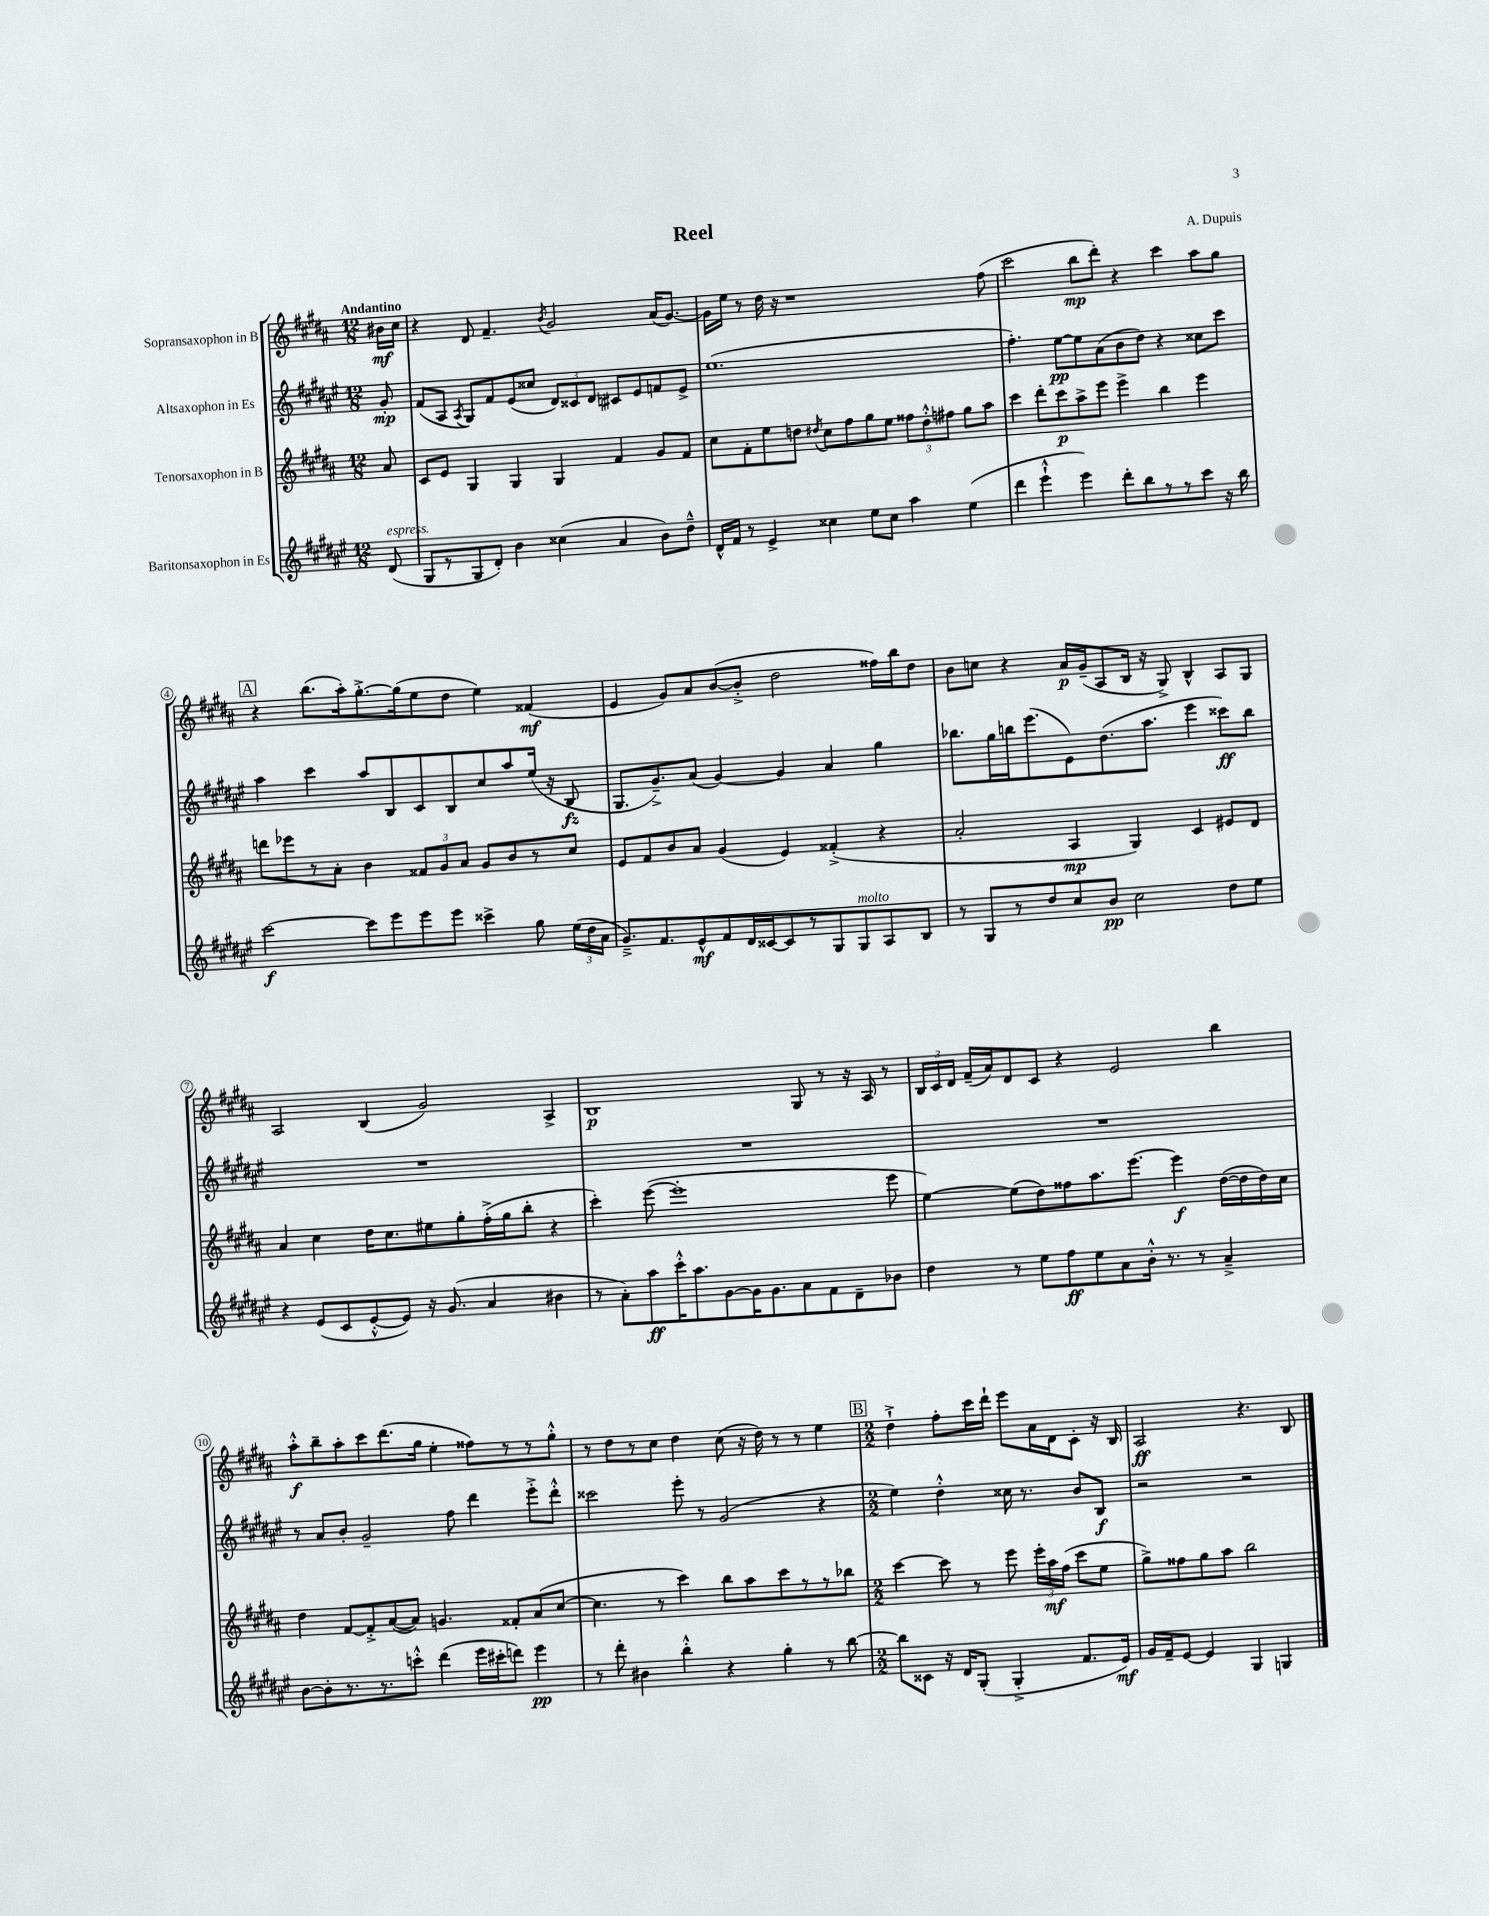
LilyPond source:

\header { title = "Reel" composer = "A. Dupuis" }
<<
\new StaffGroup <<
\new Staff = "s0" \with { instrumentName = "Sopransaxophon in B" } {
    \clef treble \key b \major \numericTimeSignature \time 12/8 \partial 8 \tempo "Andantino"
    \autoBeamOff bis'16[\mf cis''16] |
    r4 dis'8 fis'4.-- \acciaccatura { b'8 } gis'2 ais'16[( gis'8.]~) |
    gis'16[ e''16] r8 dis''16 r16 r1 fis''8( |
    cis'''2 b''8[\mp dis'''8]-.) r4 cis'''4 ais''8[ gis''8] |
    \mark \markup { \box "A" } r4 b''8.[( ais''16-.) gis''8.~-.-> gis''16( e''8 dis''8] e''4) fisis'4\mf( |
    e'4 gis'8[) ais'8 b'8~( b'8]-.-> dis''2 fisis''16[) b''16 dis''8] |
    b'8[ c''8] r4 ais'16[\p gis'16--( ais8 b16] r16 gis8->) b4-^ ais8[ gis8] |
    ais2 b4( gis'2) ais4-> |
    b1\p gis8 r8 r16 ais16 r8 |
    \tuplet 3/2 { b16[ cis'16 dis'16] } fis'16[--( ais'16) dis'8 cis'8] r4 e'2 b''4 |
    ais''8[-.-^\f b''8-- ais''8-. cis'''8 dis'''8.( gis''16] e''4-. fisis''8[) r8 r8 gis''8]-.-^ |
    r8 dis''8[ r8 cis''8] dis''4 cis''8( r16 dis''16) r8 r8 e''4 |
    \mark \markup { \box "B" } \numericTimeSignature \time 2/2 dis''4-!-> fis''8[-. cis'''16 dis'''16]-! e'''8[ ais'16 dis'16 cis'8]-. r16 b16 |
    ais2\ff r4. b8 \bar "|." |
}
\new Staff = "s1" \with { instrumentName = "Altsaxophon in Es" } {
    \clef treble \key fis \major \numericTimeSignature \time 12/8 \partial 8
    \autoBeamOff gis'8-.\mp |
    fis'8[( ais8] \acciaccatura { ais8 } gis8[) fis'8 eis'8( cisis''8] \tuplet 3/2 { dis'8[) cisis'8 dis'8] } cis'8[ eis'8 f'8 eis'8]-> |
    eis''1.( |
    fis''4.-.) eis''8[~\pp eis''8 ais'8( b'8 dis''8]) r4 cisis''8[ cis'''8] |
    \mark \markup { \box "A" } ais''4 cis'''4 ais''8[ b8 cis'8 b8 cis''8 ais''8 eis''16]( r16 b8\fz |
    gis8.[ gis'8.--->) ais'8]( gis'4~) gis'4 ais'4 gis''4 |
    bes''8.[ gis''16 b''16 eis'''8.( eis'8) dis''8.( ais''8.] eis'''4 cisis'''8[\ff) b''8] |
    R1. |
    R1. |
    R1. |
    r8 ais'8[ b'8]-. gis'2-- fis''8 dis'''4 eis'''8[-.-> dis'''8]-.-^ |
    cisis'''2 eis'''8-. r8 gis'2( r4 |
    \mark \markup { \box "B" } \numericTimeSignature \time 2/2 eis''4) dis''4-.-^ cisis''16 r8. b'8[ b8]\f |
    r2 r2 \bar "|." |
}
\new Staff = "s2" \with { instrumentName = "Tenorsaxophon in B" } {
    \clef treble \key b \major \numericTimeSignature \time 12/8 \partial 8
    \autoBeamOff ais'8 |
    cis'8[ e'8] gis4 gis4 gis4 fis'4 gis'8[ fis'8] |
    cis''8[ fis'8-. e''8 d''8] \acciaccatura { dis''8 } cis''8[ fis''8 gis''8 e''8] \tuplet 3/2 { fisis''8[ dis''8-.-^ fis''8] } gis''8[ ais''8] |
    cis'''4 dis'''8[-. cis'''8\p ais''8-> e'''8] e'''4-> b''4 e'''4 |
    \mark \markup { \box "A" } d'''8[ ees'''8 r8 ais'8]-. b'4 \tuplet 3/2 { fisis'8[ gis'8 ais'8] } gis'8[ b'8 r8 cis''8] |
    e'8[ fis'8 b'8 ais'8] gis'4( e'4) fisis'4-.->( r4 |
    ais'2-. ais4\mp gis4) cis'4 eis'8[ dis'8] |
    ais'4 cis''4 dis''16[ cis''8. eis''8 gis''8-. fis''16-.->( gis''16 b''8]-. r4 |
    cis'''4-.) e'''8~( e'''1-. e'''8 |
    e''4~) e''8[( dis''8) fisis''8 ais''8. e'''8.]~ e'''4\f dis''16[~( dis''16 dis''16) cis''16] |
    dis''4 fis'8[~ fis'8-.-> ais'8~( ais'8]) g'4. fisis'8[-. ais'8( cis''8]~ |
    cis''4. r8 cis'''4) b''8[ ais''8 cis'''8 r8 r8 bes''8] |
    \mark \markup { \box "B" } \numericTimeSignature \time 2/2 cis'''4~ cis'''8 r8 e'''8 \tuplet 3/2 { e'''16[-. ais''16\mf fis''16]( } cis'''8[ e''8] |
    gis''8[->) fisis''8 gis''8 ais''8] b''2 \bar "|." |
}
\new Staff = "s3" \with { instrumentName = "Baritonsaxophon in Es" } {
    \clef treble \key fis \major \numericTimeSignature \time 12/8 \partial 8
    \autoBeamOff dis'8^\markup { \italic "espress." }( |
    gis8[ r8 gis8 dis'8]-.) b'4 cisis''4( ais'4 b'8[) dis''8]---^ |
    dis'16[-^ fis'16] r8 eis'4-> cisis''4 eis''8[ cisis''8] ais''4 eis''4( |
    dis'''4 eis'''4-!-^ eis'''4) dis'''8[-. b''8 r8 r8 cis'''8] r16 b''16 |
    \mark \markup { \box "A" } cis'''2~\f cis'''8[ eis'''8 eis'''8 eis'''8] cisis'''4-> gis''8 \tuplet 3/2 { eis''16[( dis''16 ais'16] } |
    gis'8.[--->) fis'8. eis'8-^\mf fis'8 dis'16 cisis'16~ cisis'8 r8 gis8 gis8^\markup { \italic "molto" } ais8 b8] |
    r8 gis8[ r8 dis''8 cis''8 b'8]\pp cis''2 dis''8[ eis''8] |
    r4 eis'8[( cis'8 eis'8~-.-^ eis'8]) r16 gis'8.( ais'4 bis'4 |
    r8 ais'8[-.) ais''8\ff cis'''16-.-^ ais''8. gis'8~ gis'16 gis'8. ais'8 fis'8 dis'8-- bes'8] |
    dis''4 r8 eis''8[ fis''8\ff eis''8 ais'8 b'16]-.-^ r8. r8 ais'4---> |
    b'8[~ b'8-. r8. r8. c'''8]-.-^ dis'''4( eis'''16[ cis'''16-. d'''8]) eis'''4\pp |
    r8 dis'''8-. bis'4 b''4-.-^ r4 gis''4-. r8 b''8~ |
    \mark \markup { \box "B" } \numericTimeSignature \time 2/2 b''8[ cisis'8] r16 dis'16[ gis8]-.( gis4-.-> fis'8.[ eis'16]\mf) |
    gis'16[ fis'16-- eis'8]~ eis'4 gis4 g4 \bar "|." |
}
>>
>>
\layout { \context { \Score \override BarNumber.stencil = #(make-stencil-circler 0.1 0.3 ly:text-interface::print) } }
